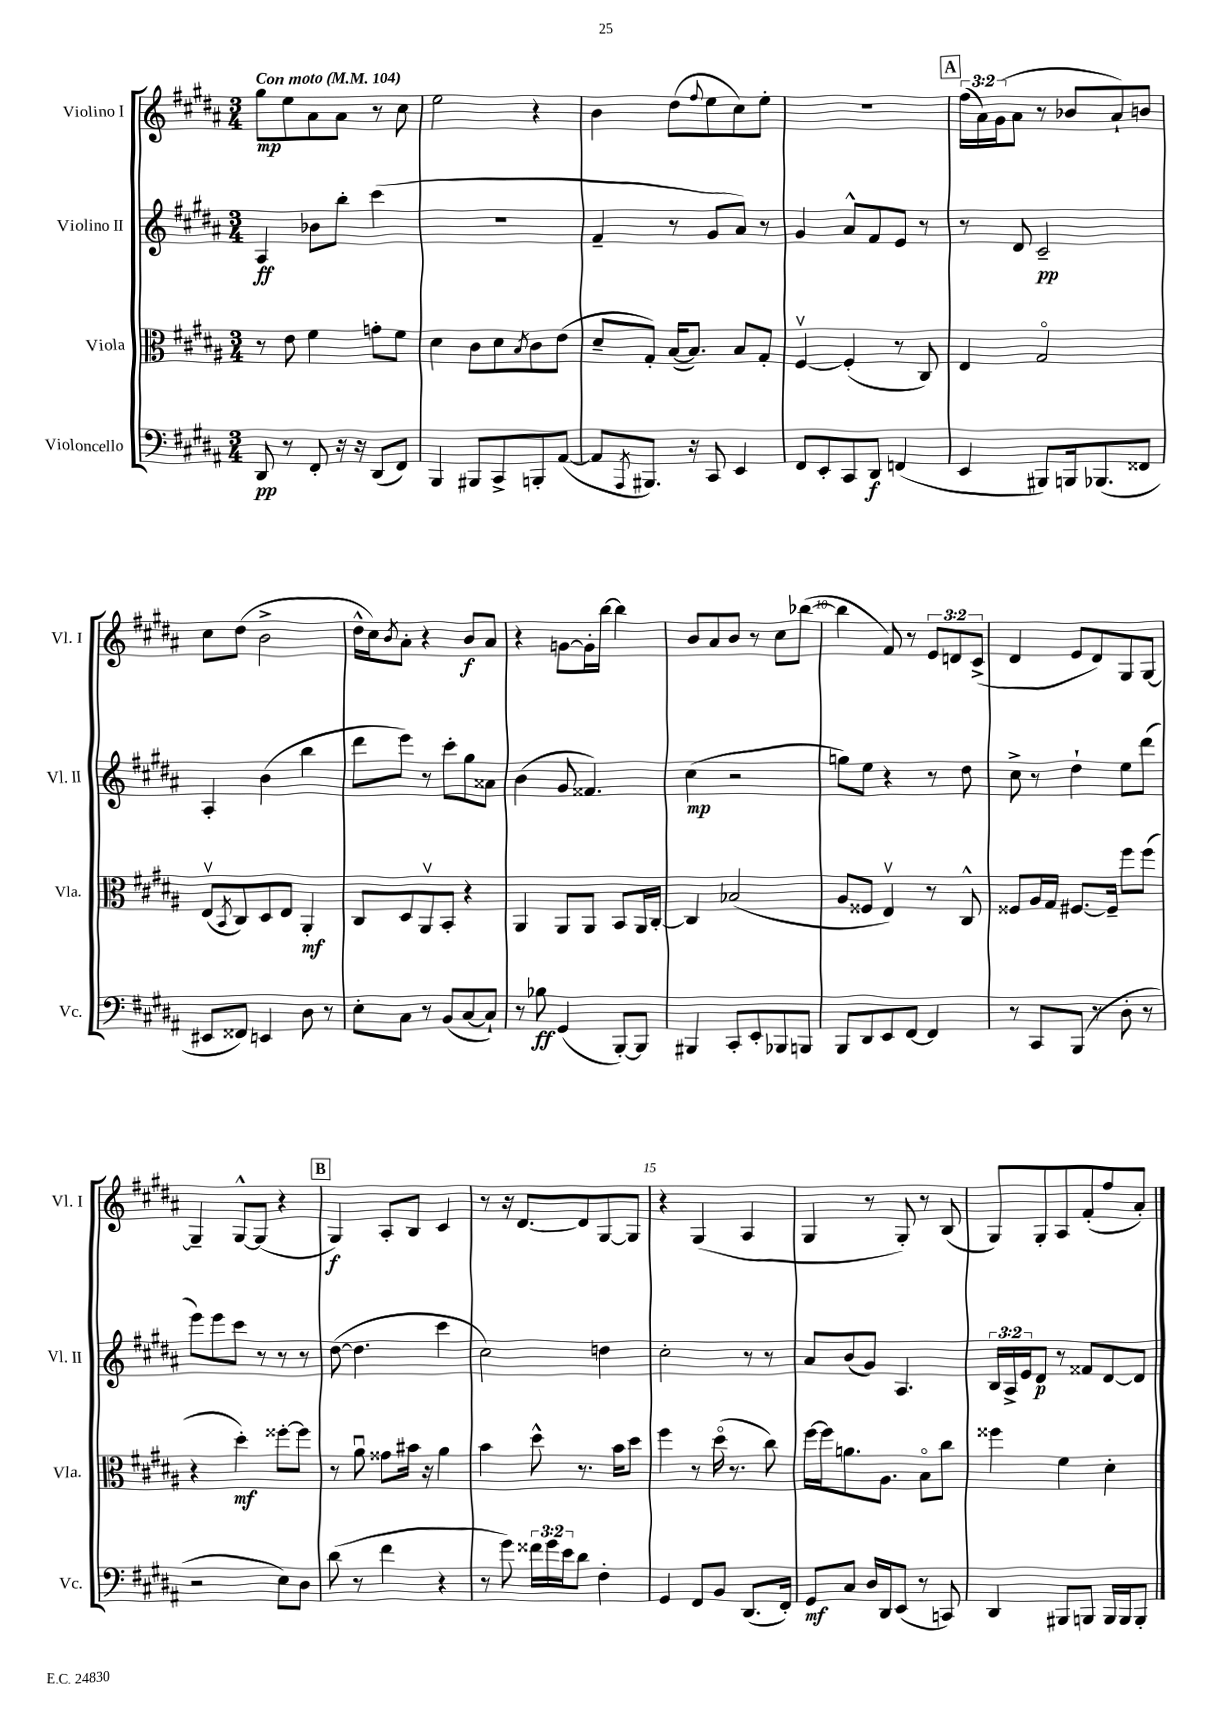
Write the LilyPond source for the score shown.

<<
\new StaffGroup <<
\new Staff = "s0" \with { instrumentName = "Violino I" shortInstrumentName = "Vl. I" } {
    \clef treble \key b \major \numericTimeSignature \time 3/4 \override Staff.TupletNumber.text = #tuplet-number::calc-fraction-text \tempo "Con moto" 4 = 104
    gis''8\mp e''8 ais'8 ais'8 r8 cis''8 |
    e''2 r4 |
    b'4 dis''8( \appoggiatura { fis''8 } e''8 cis''8) e''8-. |
    R2. |
    \mark \markup { \box "A" } \tuplet 3/2 { fis''16( ais'16) gis'16( } ais'8 r8 bes'8 ais'8-!) b'8 |
    cis''8 dis''8( b'2-> |
    dis''16-^ cis''16) \acciaccatura { b'8 } ais'8-. r4 b'8\f ais'8 |
    r4 g'8~ g'16-. b''16~ b''4 |
    b'8 ais'8 b'8 r8 cis''8 bes''8~( |
    bes''4 fis'8) r8 \tuplet 3/2 { e'8 d'8 cis'8->( } |
    dis'4 e'8 dis'8) gis8 gis8~ |
    gis4-- gis8~-^ gis8( r4 |
    \mark \markup { \box "B" } gis4\f) ais8-. b8 cis'4 |
    r8 r16 dis'8.~ dis'8 gis8~ gis8 |
    r4 gis4( ais4 |
    gis4 r8 gis8-.) r8 b8( |
    gis8) gis8-. ais8 fis'8-.( fis''8 ais'8-.) \bar "|." |
}
\new Staff = "s1" \with { instrumentName = "Violino II" shortInstrumentName = "Vl. II" } {
    \clef treble \key b \major \numericTimeSignature \time 3/4 \override Staff.TupletNumber.text = #tuplet-number::calc-fraction-text
    ais4\ff bes'8 b''8-. cis'''4( |
    R2. |
    fis'4-- r8 gis'8 ais'8) r8 |
    gis'4 ais'8-^ fis'8 e'8 r8 |
    \mark \markup { \box "A" } r8 dis'8 cis'2--\pp |
    ais4-. b'4( b''4 |
    dis'''8 e'''8) r8 cis'''8-. gis''8 aisis'8 |
    b'4( gis'8 fisis'4.) |
    cis''4\mp( r2 |
    g''8) e''8 r4 r8 dis''8 |
    cis''8-> r8 dis''4-! e''8 dis'''8( |
    e'''8) e'''8 cis'''8 r8 r8 r8 |
    \mark \markup { \box "B" } dis''8~( dis''4. cis'''4 |
    cis''2) d''4 |
    cis''2-. r8 r8 |
    ais'8 b'8( gis'8) ais4. |
    \tuplet 3/2 { b16 ais16-> e'16 } dis'8\p r8 fisis'8 dis'8~ dis'8 \bar "|." |
}
\new Staff = "s2" \with { instrumentName = "Viola" shortInstrumentName = "Vla." } {
    \clef alto \key b \major \numericTimeSignature \time 3/4
    r8 e'8 fis'4 g'8-. fis'8 |
    dis'4 cis'8 dis'8 \acciaccatura { b8 } cis'8 e'8( |
    dis'8-- gis8-.) b16~( b8.) b8 gis8-. |
    fis4~\upbow fis4-.( r8 cis8) |
    \mark \markup { \box "A" } e4 gis2\flageolet |
    e8\upbow( \acciaccatura { b,8 } cis8) dis8 e8 ais,4-.\mf |
    cis8 dis8 ais,8\upbow b,8-. r4 |
    ais,4 ais,8 ais,8 b,8 ais,16 cis16~-. |
    cis4 bes2( |
    ais8 fisis8 e4\upbow) r8 cis8-^ |
    fisis8 ais16 gis16 fis8.~ fis16-- fis''8 fis''8( |
    r4 dis''4-.\mf) fisis''8~-. fisis''8 |
    \mark \markup { \box "B" } r8 ais'8\downbow gisis'8 bis'16 r16 ais'4 |
    b'4 dis''8-^ r8. b'16 dis''8 |
    fis''4 r8 dis''16\flageolet( r8. cis''8) |
    fis''16~ fis''16 a'8. ais8. b8\flageolet cis''8 |
    fisis''4 fis'4 dis'4-. \bar "|." |
}
\new Staff = "s3" \with { instrumentName = "Violoncello" shortInstrumentName = "Vc." } {
    \clef bass \key b \major \numericTimeSignature \time 3/4 \override Staff.TupletNumber.text = #tuplet-number::calc-fraction-text
    dis,8\pp r8 fis,8-. r16 r16 dis,8( fis,8) |
    b,,4 bis,,8 cis,8-> b,,8-. ais,8~( |
    ais,8 \acciaccatura { ais,,8 } bis,,8.) r16 cis,8 e,4 |
    fis,8 e,8-. cis,8 dis,8\f f,4( |
    \mark \markup { \box "A" } e,4 bis,,8) b,,16 bes,,8.( fisis,8 |
    eis,8 fisis,8) e,4 dis8 r8 |
    e8-. cis8 r8 b,8( cis8~ cis8-!) |
    r8 bes8\ff gis,4( b,,8~-.) b,,8 |
    bis,,4 cis,8-. e,8-. bes,,8 b,,8 |
    b,,8 dis,8 e,8 fis,8~ fis,4 |
    r8 cis,8 b,,8( r8 dis8-. r8 |
    r2 e8) dis8 |
    \mark \markup { \box "B" } dis'8( r8 fis'4 r4 |
    r8 gis'8) \tuplet 3/2 { fisis'16 gis'16 e'16 } dis'8 fis4-. |
    gis,4 fis,8 b,8 dis,8.( fis,16-.) |
    gis,8\mf cis8 dis16 dis,16 e,8( r8 c,8) |
    dis,4 bis,,8 b,,8 b,,16 b,,16 b,,8-. \bar "|." |
}
>>
>>
\layout { \context { \Score \override BarNumber.break-visibility = ##(#f #t #t) barNumberVisibility = #(every-nth-bar-number-visible 5) } }
